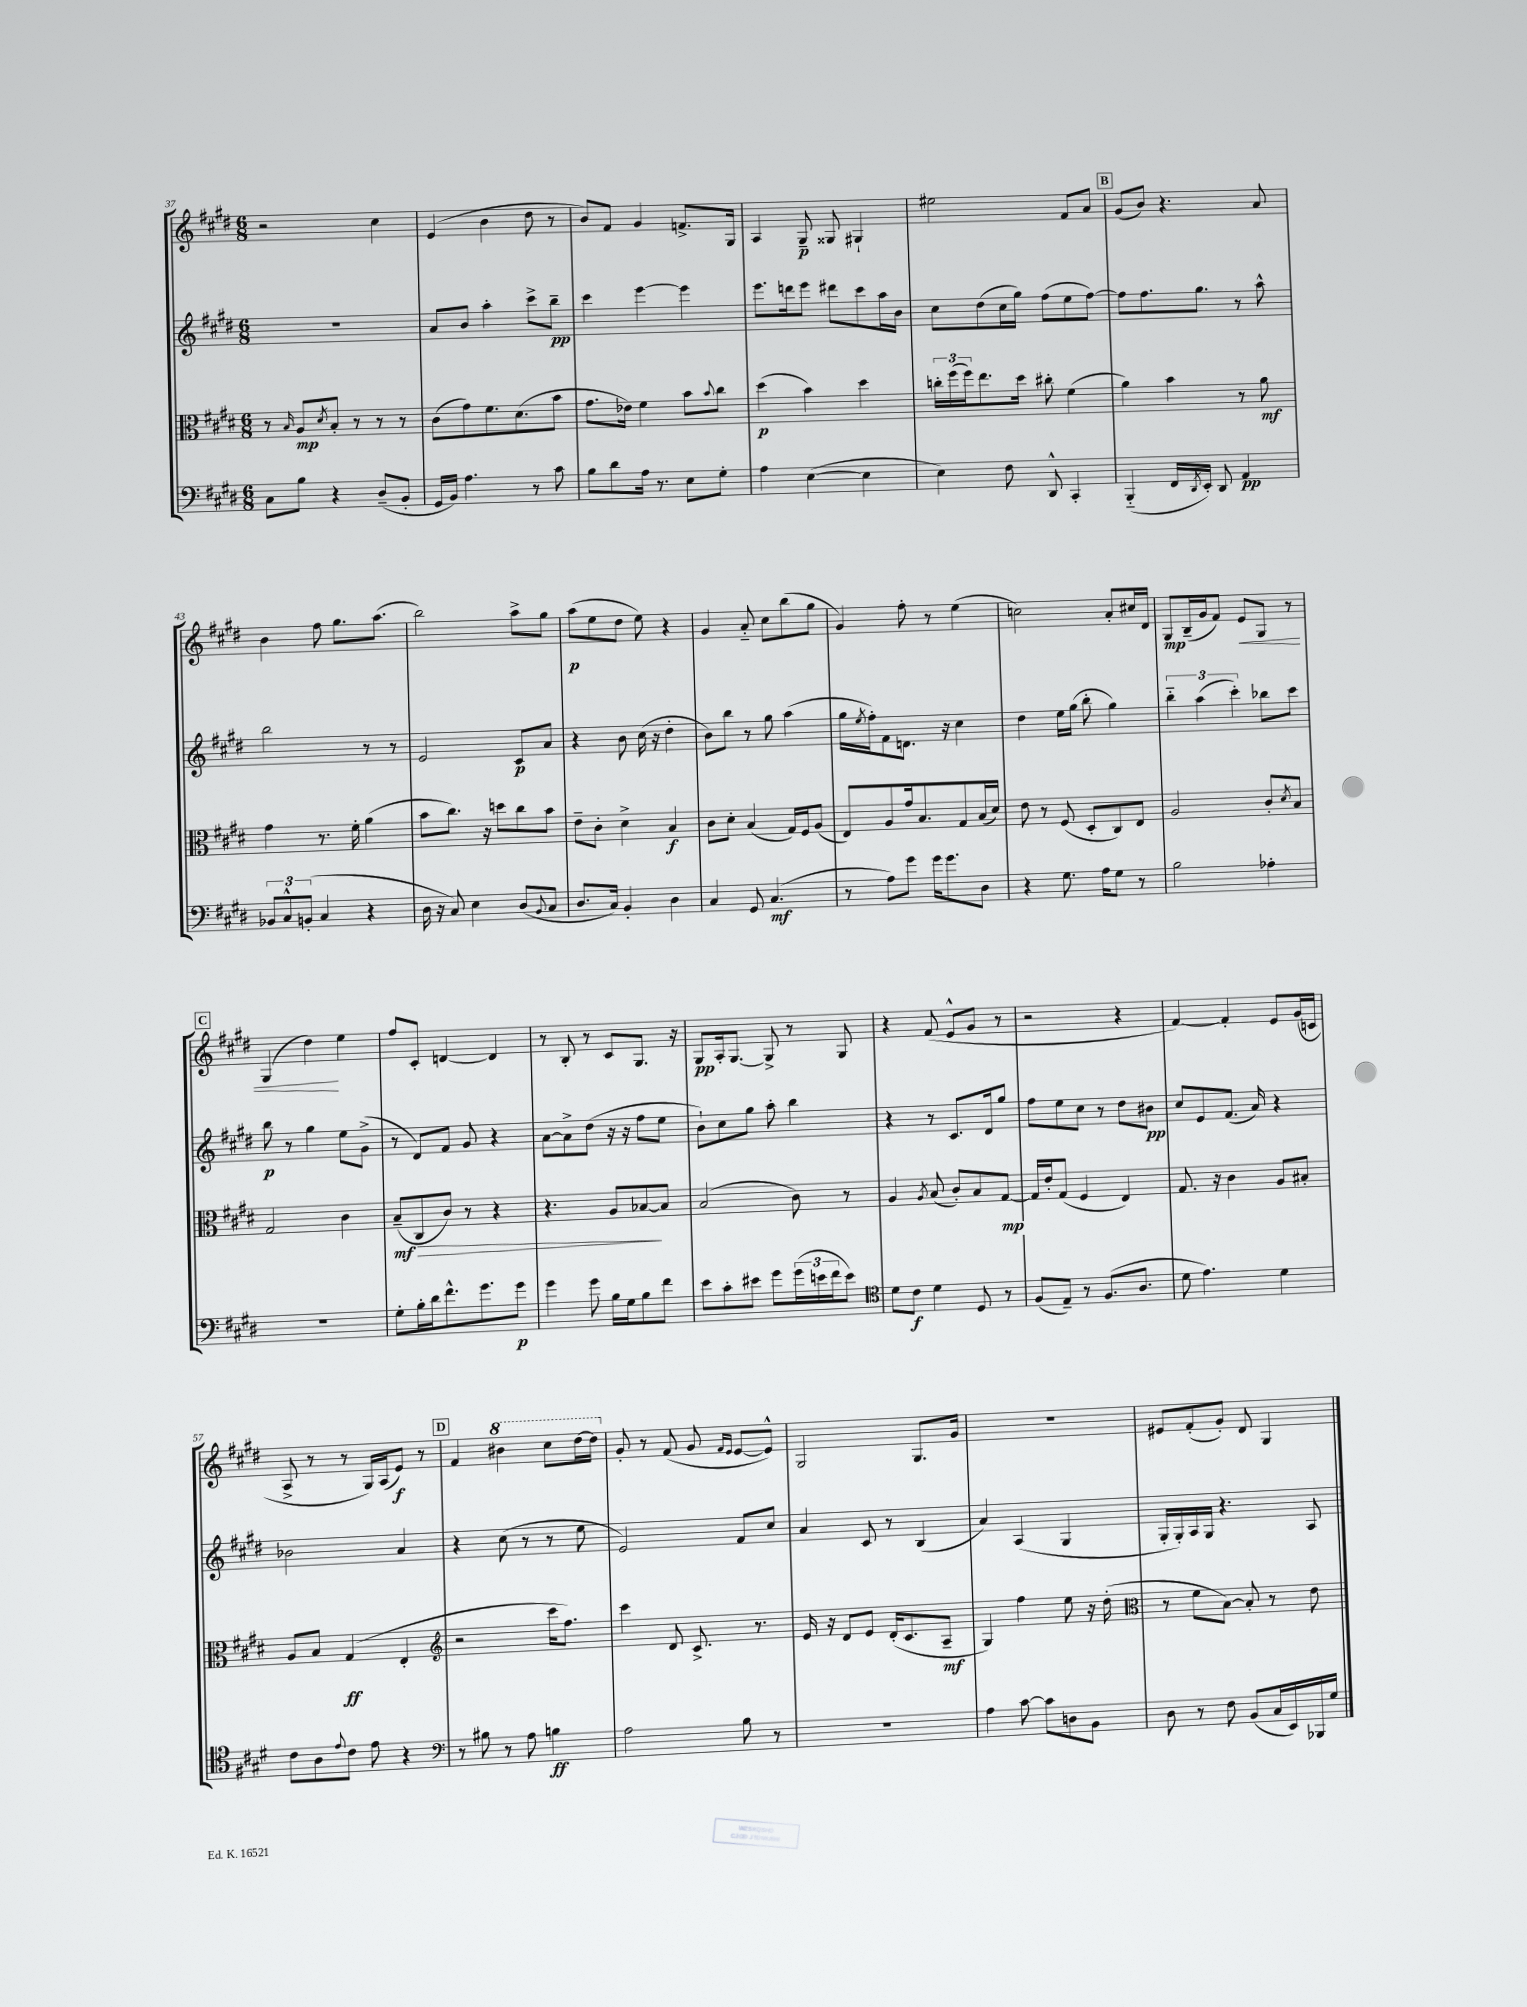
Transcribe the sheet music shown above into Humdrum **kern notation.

**kern	**kern	**kern	**kern
*staff4	*staff3	*staff2	*staff1
*clefF4	*clefC3	*clefG2	*clefG2
*k[f#c#g#d#]	*k[f#c#g#d#]	*k[f#c#g#d#]	*k[f#c#g#d#]
*M6/8	*M6/8	*M6/8	*M6/8
8C#	8r	2.r	2r
.	16qqB	.	.
8B	8A	.	.
.	8qd#	.	.
4r	8B'	.	.
.	8r	.	.
(8D#~	8r	.	4cc#
8BB'	8r	.	.
=	=	=	=
16GG#	(8c#	8a	(4e
16BB)	.	.	.
4.A	8g#)	8b	.
.	8.f#	4aa'	4b
.	(8.d#	.	.
8r	.	8ccc#^	8dd#
8c#	8b	8bb~	8r
=	=	=	=
8B	8.g#	4ccc#	8b)
8d#	.	.	8f#
.	16e-)	.	.
16A	4f#	[4eee	4g#
8.r	.	.	.
8E	8b	4eee]	8.f^
.	8qqb	.	.
8G#'	8cc#	.	.
.	.	.	16G#
=	=	=	=
4A	(4dd#	8.eee	4A
.	.	16ddd	.
([4E	4b)	8eee	8G#~
.	.	8ddd#	8G##
4E]	4dd#	8ccc#	4G#`
.	.	16aa	.
.	.	16b	.
=	=	=	=
4E)	24cc'	8cc#	2ee#
.	(24ff#	.	.
.	24ff#)	.	.
.	8.ee	(8dd#	.
8F#	.	16cc#	.
.	16dd#	16gg#)	.
8DD#^^	8cc#'	(8ff#	.
4CC#'	(4f#	8ee	8f#
.	.	[8ff#)	8a
=	=	=	=
(4BBB'~	4a)	8ff#]	(8g#
.	.	8.ff#	8b)
16FF#	4b	.	4.r
8qDD#	.	.	.
16EE')	.	8.gg#	.
8DD#	.	.	.
4AA	8r	8r	.
.	8a	8aa^^	8a
=	=	=	=
12BB-	4g#	2bb	4b
12C#^^	.	.	.
(12BB'	.	.	.
4C#	8.r	.	8ff#
.	.	.	8.gg#
.	16f#'	.	.
4r	(4a	8r	.
.	.	.	(8.aa
.	.	8r	.
=	=	=	=
16D#	8b	2e	2bb)
16r	.	.	.
8C#)	8.cc#)	.	.
4E	.	.	.
.	16r	.	.
.	8dd	.	.
(8D#	8cc#	8c#	8aa^
8qqBB	.	.	.
8C#	8b	8a	8gg#
=	=	=	=
8.D#	8e~	4r	(8aa
.	8c#'	.	8ee
16C#)	.	.	.
4BB'	4d#^	8b	8dd#
.	.	(16cc#	8ee)
.	.	16r	.
4D#	4B	4dd#'	4r
=	=	=	=
4C#	8c#	8b)	4g#
.	8d#'	8bb	.
8GG#	(4B	8r	8a'~
(4.C#	.	8gg#	8cc#
.	16G#)	(4aa	(8bb
.	16F#	.	.
.	(8A	.	8gg#
=	=	=	=
8r	8E)	16gg#	4g#)
.	.	8qee	.
.	.	16ff#')	.
8A)	8A	8f#	.
8g#	16g#	8.d	8ff#'
.	8.B	.	.
16g#	.	.	8r
8.g#	.	16r	.
.	8G#	4cc#	(4ee
8D#	(16B	.	.
.	16d#)	.	.
=	=	=	=
4r	8e	4dd#	2cc)
.	8r	.	.
8.G#	(8F#	16ee	.
.	.	(16gg#	.
.	8D#'	8bb'	.
16A	.	.	.
8G#	8C#)	4gg#)	8a'
8r	8E	.	16cc#
.	.	.	16d#
=	=	=	=
2B	2A	6bb'~	8G#
.	.	.	(16B~
.	.	(6aa	.
.	.	.	16g#
.	.	.	8f#)
.	.	6ccc#')	.
.	.	.	8e
4A-'	8c#'	8bb-	8G#
.	8qd#	.	.
.	8B	8ccc#	8r
=	=	=	=
2.r	2G#	8bb	(4G#
.	.	8r	.
.	.	4gg#	4dd#)
.	4c#	8ee	4ee
.	.	(8g#^	.
=	=	=	=
8G#'	(8B~	8r	8ff#
16B'	8C#	8d#)	8c#'
16d#	.	.	.
8.f#^^	8c#)	8f#	[4d
.	8r	8g#	.
8.g#	.	.	.
.	4r	4r	4d]
8g#	.	.	.
=	=	=	=
4g#	4.r	[8a	8r
.	.	8a^]	8B'
8g#	.	(8dd#	8r
16B	8A	16r	8c#
16G#	.	16r	.
8B	[8B-	8ff#	8.G#
8f#	8B-]	8ee	.
.	.	.	16r
=	=	=	=
8e	(2B	8b`)	8G#
8c#'	.	8cc#	16A'
.	.	.	[8.G#
8e#	.	8gg#	.
8g#	.	8aa'	8G#^]
(24g#	8c#)	4bb	8r
24e	.	.	.
24f#	.	.	.
8e)	8r	.	8G#
=	=	=	=
*clefC4	*	*	*
8d#	4A	4r	4r
8c#	.	.	.
.	8qA	.	.
4d#	(8B	8r	(8f#
.	8c#')	8.c#	8e^^
8D#	8B	.	8g#
.	.	16d#	.
8r	[8G#	8gg#	8r
=	=	=	=
(8F#	16G#]	8ff#	2r
.	16e'	.	.
8E~)	(8G#	8ee	.
8r	4F#	8cc#	.
(8.F#	.	8r	.
.	4E)	8dd#	4r
8.A	.	.	.
.	.	8b#	.
=	=	=	=
8d#	8.G#	8cc#	[4f#)
4.e)	.	8e	.
.	16r	.	.
.	4c#	(8.f#	4f#']
.	.	16a)	.
4d#	8A	4r	8e
.	8B#'	.	(16g#
.	.	.	16c
=	=	=	=
8c#	8A	2b-	8A^
8A	8B	.	8r
8qqe	.	.	.
8c#	(4G#	.	8r
8e	.	.	16G#)
.	.	.	(16A
4r	4E'	4a	8e)
.	.	.	8r
=	=	=	=
*clefF4	*clefG2	*	*
8r	2r	4r	4f#
8B#	.	.	.
8r	.	(8cc#	4bb#
8A	.	8r	.
4B	16ccc#	8r	8ccc#
.	8.ff#)	.	.
.	.	8ee	[16ddd#
.	.	.	16ddd#]
=	=	=	=
2A	4ccc#	2e)	8g#'
.	.	.	8r
.	8d#	.	(8f#
.	8.c#^	.	8g#
.	.	.	16qqf#
.	.	.	16qqe
8B	.	8f#	[8e
.	8.r	.	.
8r	.	8cc#	8e^^])
=	=	=	=
2.r	16e	4a	2G#
.	16r	.	.
.	8d#	.	.
.	8e	8c#	.
.	(16d#'	8r	.
.	8.c#	.	.
.	.	(4B	8.G#
.	8A~	.	.
.	.	.	16g#
=	=	=	=
4A	4G#)	4a)	2.r
[8c#	4ff#	(4A	.
8c#]	.	.	.
8D	8ee	4G#	.
8BB	16r	.	.
.	(16dd#'	.	.
=	=	=	=
*	*clefC3	*	*
8D#	8r	16G#'	8e#
.	.	16G#')	.
8r	8f#	16A	(8f#'
.	.	16G#	.
8F#	[8B)	4.r	8g#')
(8BB	8B']	.	8d#
16C#	8r	.	4G#
16EE)	.	.	.
16BBB-	8e	8A	.
16G#	.	.	.
==	==	==	==
*-	*-	*-	*-
